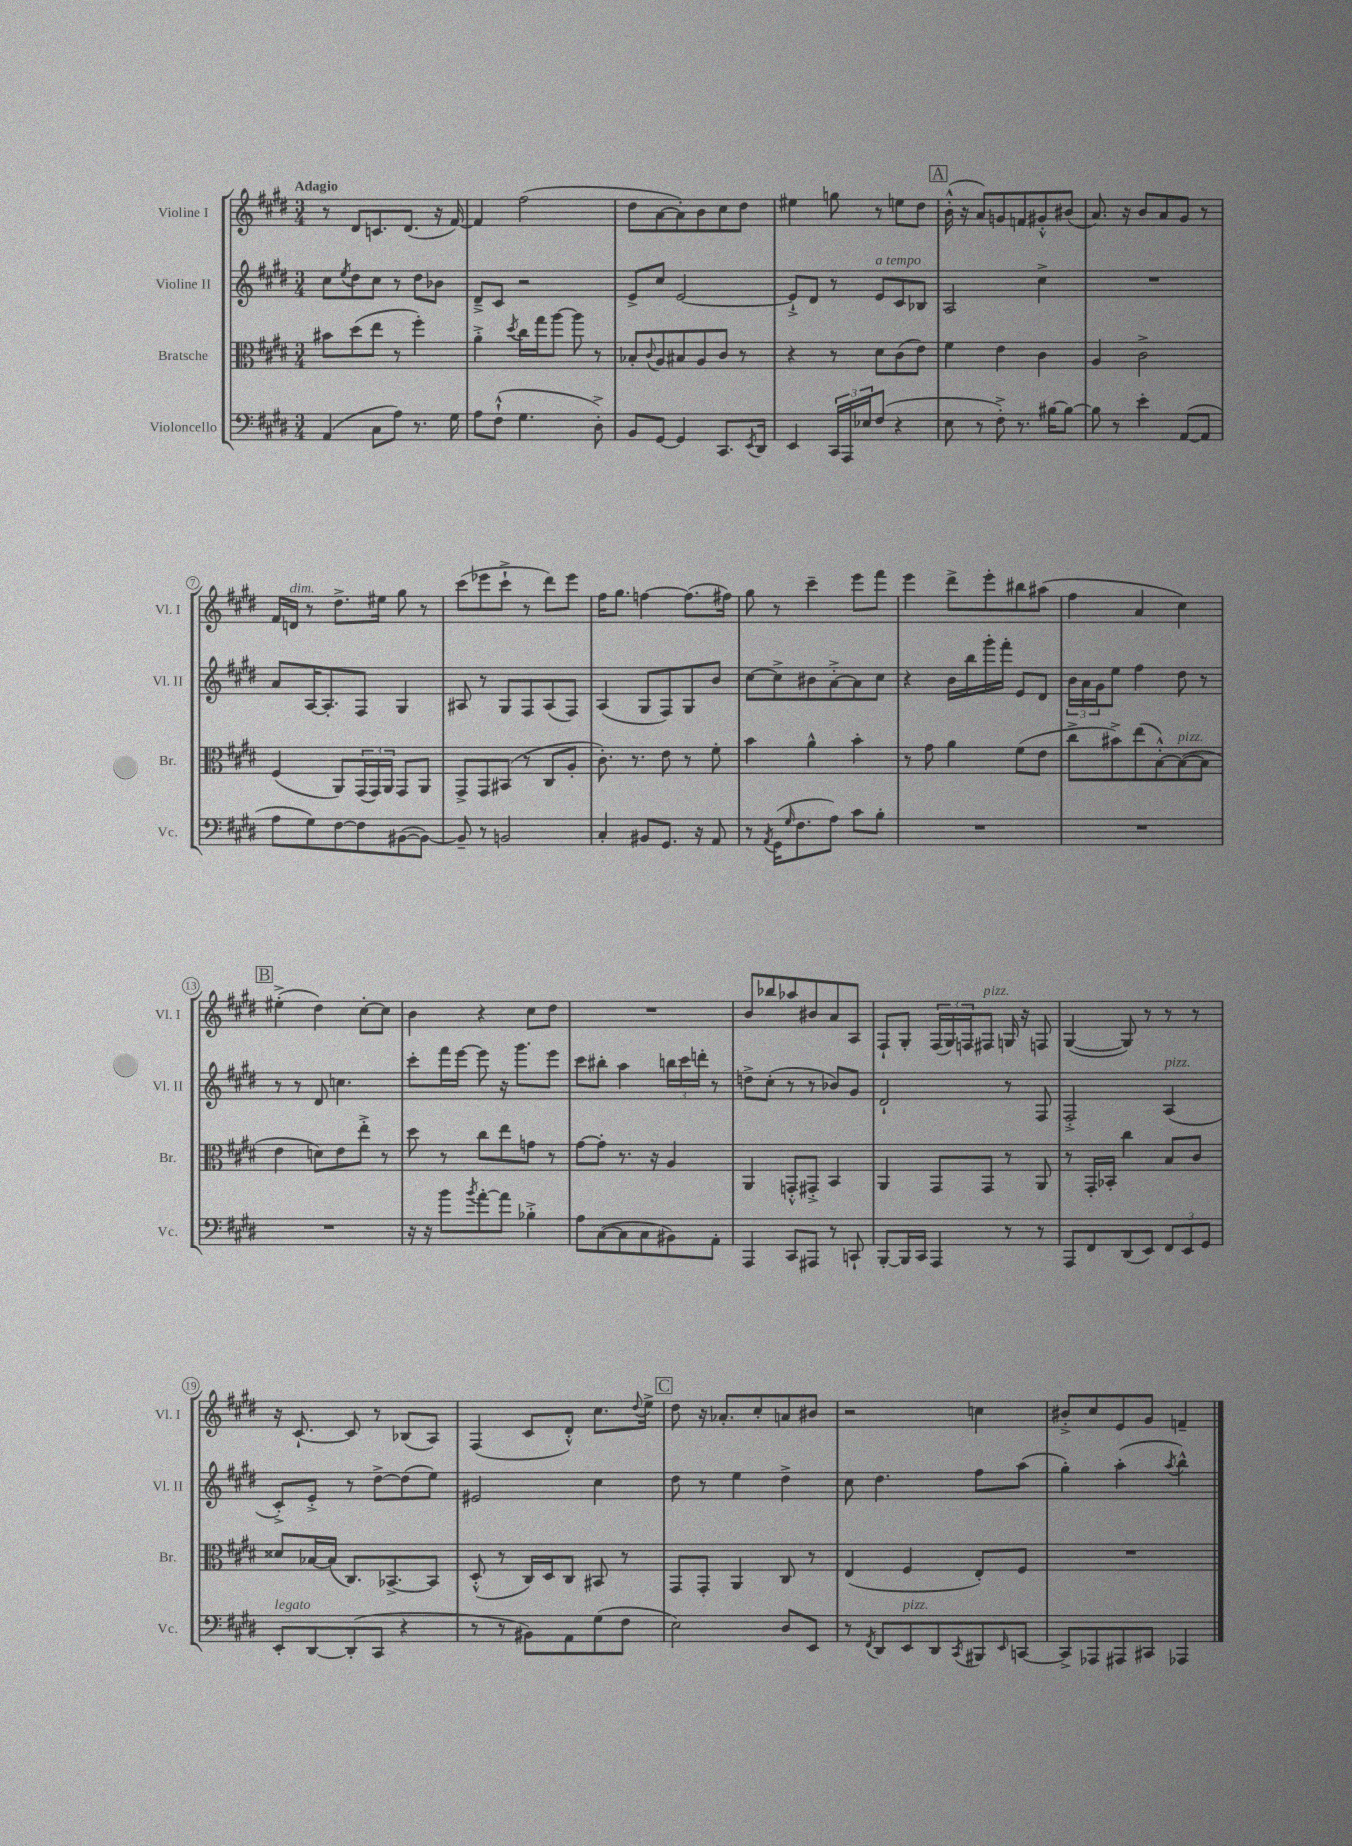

**kern	**kern	**kern	**kern
*part4	*part3	*part2	*part1
*staff4	*staff3	*staff2	*staff1
*I"Violoncello	*I"Bratsche	*I"Violine II	*I"Violine I
*I'Vc.	*I'Br.	*I'Vl. II	*I'Vl. I
*clefF4	*clefC3	*clefG2	*clefG2
*k[f#c#g#d#]	*k[f#c#g#d#]	*k[f#c#g#d#]	*k[f#c#g#d#]
*M3/4	*M3/4	*M3/4	*M3/4
=1	=1	=1	=1
!	!	!	!LO:TX:a:B:t=Adagio
(4AA/	8b#X\L	8cc#\L	8r
.	.	8qee/	.
.	(8dd#\	8dd#\	8d#/L
8C#\L	8ee\J	8cc#\J	8.cn/
8A\J)	8r	8r	.
.	.	.	(8.d#/J
8.r	4ff#'\)	8dd#\L	.
.	.	8b-X\J	16r
16G#\	.	.	[16f#/)
=2	=2	=2	=2
8A\L	4a'^\	8d#~^/L	4f#/]
(8F#`^^\J	.	8c#/J	.
.	8qdd#/	.	.
4.G#\	16cc#\LL	2r	(2ff#\
.	16gg#\J	.	.
.	[8aa\J	.	.
.	8aa\]	.	.
8D#'^\)	8r	.	.
=3	=3	=3	=3
8BB/L	8B-X'/L	8e^/L	8dd#\L
.	8qqc#/	.	.
[8GG#/J	8A/	8cc#/J	[8a\
4GG#/]	8B#X/	[2e/	8a'\])
.	8A/	.	8b\
8.CC#/L	8c#/J	.	8cc#\
.	8r	.	8dd#\J
8qEE/	.	.	.
16DD#/Jk	.	.	.
=4	=4	=4	=4
4EE/	4r	8e`^/L]	4ee#X\
.	.	8d#/J	.
24CC#/LL	8r	8r	8ggn\
24AAA/	.	.	.
24E-X/J	.	.	.
!	!	!LO:TX:a:i:t=a tempo	!
(8F#/J	8d#\L	8e/L	8r
4r	(8c#\	8c#/	8een\L
.	8e\J)	8B-X/J	8dd#\J
!!LO:REH:place=s1:t=A
=5	=5	=5	=5
8E\	4f#\	2A/	(16b'^^\
.	.	.	16r
8r	.	.	8a/L)
8F#'^\)	4e\	.	8gn/
8.r	.	.	8fn/
.	4c#\	4cc#^\	8g#X'^^/
[16B#X\KL	.	.	.
8B#\J_	.	.	(8b#X/J
=6	=6	=6	=6
8B#\]	4A/	2.r	8.a/)
8r	.	.	.
.	.	.	16r
4e'\	2c#^\	.	8b/L
.	.	.	8a/
([8AA/L	.	.	8g#/J
8AA/J]	.	.	8r
!!LO:LB:g=z
=7	=7	=7	=7
8A\L	(4F#/	8a/L	16f#/LL
!	!	!	!LO:TX:a:i:t=dim.
.	.	.	16dn/JJ
8G#\)	.	[16A/K	8r
.	.	8.A'/]	.
[8F#\	8AA/L)	.	8.dd#^\L
8F#\]	(24GG#/L	8F#/J	.
.	24GG#/)	.	.
.	.	.	16ee#X\Jk
.	24AA/JJ	.	.
([8BB#X\	8GG#/L	4G#/	8gg#\
8BB#\J_)	8AA/J	.	8r
=8	=8	=8	=8
8BB#~/]	8GG#^/L	8A#X/	(8ccc#\L
8r	8GG#/	8r	8eee-X\
2BBn/	(8BB#X/J	8G#/L	8ccc#`^\J
.	8r	8F#/	8r
.	8C#/L	(8A#/	8ddd#\L)
.	8A'/J	8F#/J)	8eee-\J
=9	=9	=9	=9
4C#'/	8.c#'\)	(4A/	16ff#\KL
.	.	.	8.gg#\J
.	8.r	.	.
8BB#X/L	.	8G#/L	[4ffn\
8.GG#/J	8e\	8F#/)	.
.	8r	8G#/	(8.ff\L]
16r	.	.	.
8AA/	8f#'\	8b/J	.
.	.	.	16ff#X\Jk)
=10	=10	=10	=10
8r	4b\	[8cc#\L	8gg#\
8qAA/	.	.	.
(16GG#\KL	.	8cc#^\]	8r
16qqG#/	.	.	.
8.F#\	.	.	.
.	4a^^\	8b#X\	4ccc#~\
8A\J)	.	[8a'^\	.
8c#\L	4b'\	8a\]	8eee\L
8B'\J	.	8cc#\J	8fff#\J
=11	=11	=11	=11
2.r	8r	4r	4eee\
.	8g#\	.	.
.	4a\	16b\LL	8ddd#^\L
.	.	16bb\	.
.	.	16ggg#'\	8eee'\
.	.	16fff#'\JJ	.
.	(8f#\L	8e/L	8bb#X\
.	8e\J	8d#/J	(8aa#X\J
=12	=12	=12	=12
2.r	8cc#^\L	24b\LL	4ff#\
.	.	24a\	.
.	.	24g#\J	.
.	8b#X^\)	8ee\J	.
.	(8ee\	4ff#\	4a/
.	[8B'^^\)	.	.
!	!LO:TX:a:i:t=pizz.	!	!
.	(8B\_	8dd#\	4cc#\)
.	8B\J]	8r	.
!!LO:LB:g=z
!!LO:REH:place=s1:t=B
=13	=13	=13	=13
2.r	4e\	8r	(4ee#X'^\
.	.	8r	.
.	8dn\L)	8d#/	4dd#\)
.	8e\	4.ccn\	.
.	8ee'^\J	.	[8cc#'\L
.	8r	.	8cc#\J]
=14	=14	=14	=14
16r	8dd#\	8ccc#'\L	4b\
16r	.	.	.
8b\L	8r	16fff#\L	.
.	.	[16eee\JJ	.
8qb/	.	.	.
[8a'\	8cc#\L	8eee\]	4r
8a\J]	8ee\	16r	.
.	.	8.ggg#\L	.
4B-X'^\	8gn\J	.	8cc#\L
.	8r	8eee\J	8dd#\J
=15	=15	=15	=15
8A\L	[8g#\L	8ccc#\L	2.r
([8C#\	8g#'\J]	8bb#X'\J	.
8C#\]	8.r	4aa\	.
8C#\	.	.	.
.	16r	.	.
8BB#X\)	4A/	24bbn\LL	.
.	.	24ccc#\	.
.	.	24dddn'\JJ	.
8AA'\J	.	8r	.
=16	=16	=16	=16
4AAA/	4AA/	8ddn^\L	8b/L
.	.	(8cc#'\J	8bb-X/
8CC#/L	8GGn'^^/L	8r	8aa-X/
8AAA#X/J	8GG#X'^/J	8r	8b#X/
8r	4BB/	8b-X/L)	8a/
8CCn`/	.	8g#/J	8A/J
=17	=17	=17	=17
[8BBB'/L	4AA/	2d#`/	8F#`/L
16BBB/L]	.	.	8G#'/J
16CC#/JJ	.	.	.
4AAA/	8GG#/L	.	(24F#/LL
.	.	.	24G#/)
.	.	.	24Fn/J
!	!	!	!LO:TX:a:i:t=pizz.
.	8GG#/J	.	8F#X/J
8r	8r	8r	16Gn/
.	.	.	16r
8r	8AA/	8F#/	8Fn/
=18	=18	=18	=18
8AAA/L	8r	2F#'^/	([4G#/
8FF#/	16GG#'/LL	.	.
.	16BB-X'/JJ	.	.
(8DD#/	4cc#\	.	8G#/])
8EE/J)	.	.	8r
!	!	!LO:TX:a:i:t=pizz.	!
12FF#/L	8B/L	(4A/	8r
12EE/	.	.	.
.	8c#/J	.	8r
12GG#/J	.	.	.
!!LO:LB:g=z
=19	=19	=19	=19
!LO:TX:a:i:t=legato	!	!	!
8EE'/L	8d##X/L	8c#'^/L)	16r
.	.	.	[8.c#`/
[8DD#/	[16B-X/L	8e'^/J	.
.	(16B-/JJ]	.	.
(8DD#'/]	8.C#/L)	8r	8c#/]
8CC#/J	.	[8dd#^\L	8r
.	[8.BB-X^/	.	.
4r	.	(8dd#\]	(8B-X/L
.	8BB-/J]	8ee\J)	8A/J)
=20	=20	=20	=20
8r	(8D#'^^/	2e#X/	(4F#/
8r	8r	.	.
8BB#X\L)	16C#/LL)	.	8c#/L
.	16D#/J	.	.
8AA\	8C#/J	.	8d#'^^/J)
(8G#\	8BB#X/	4cc#\	8.cc#\L
8F#\J	8r	.	.
.	.	.	8qqdd#/
.	.	.	16ee^\Jk
!!LO:REH:place=s1:t=C
=21	=21	=21	=21
2E\)	8GG#/L	8dd#\	8dd#\
.	8GG#'/J	8r	16r
.	.	.	8.a-X'/L
.	4AA/	4ee\	.
.	.	.	8cc#'/
8D#/L	8C#/	4dd#^\	8an/
8EE/J	8r	.	8b#X/J
=22	=22	=22	=22
8r	(4E/	8cc#\	2r
8qFF#/	.	.	.
8DD#/L	.	4.dd#\	.
!LO:TX:a:i:t=pizz.	!	!	!
8EE/	4F#/	.	.
8DD#/	.	.	.
8qCC#/	.	.	.
8BBB#X/	8E'/L)	8ff#\L	4ccn\
16qqEE/	.	.	.
[8CCn/J	8F#/J	(8aa\J	.
=23	=23	=23	=23
8CC^/L]	2.r	4gg#'\)	8b#X'^/L
8AAA-X/	.	.	8cc#/
8AAA#X/	.	(4aa'\	8e/
8CC#X/J	.	.	8g#/J
.	.	8qaa/	.
4AAA-X/	.	4bb^^\)	4fn~/
==	==	==	==
*-	*-	*-	*-
